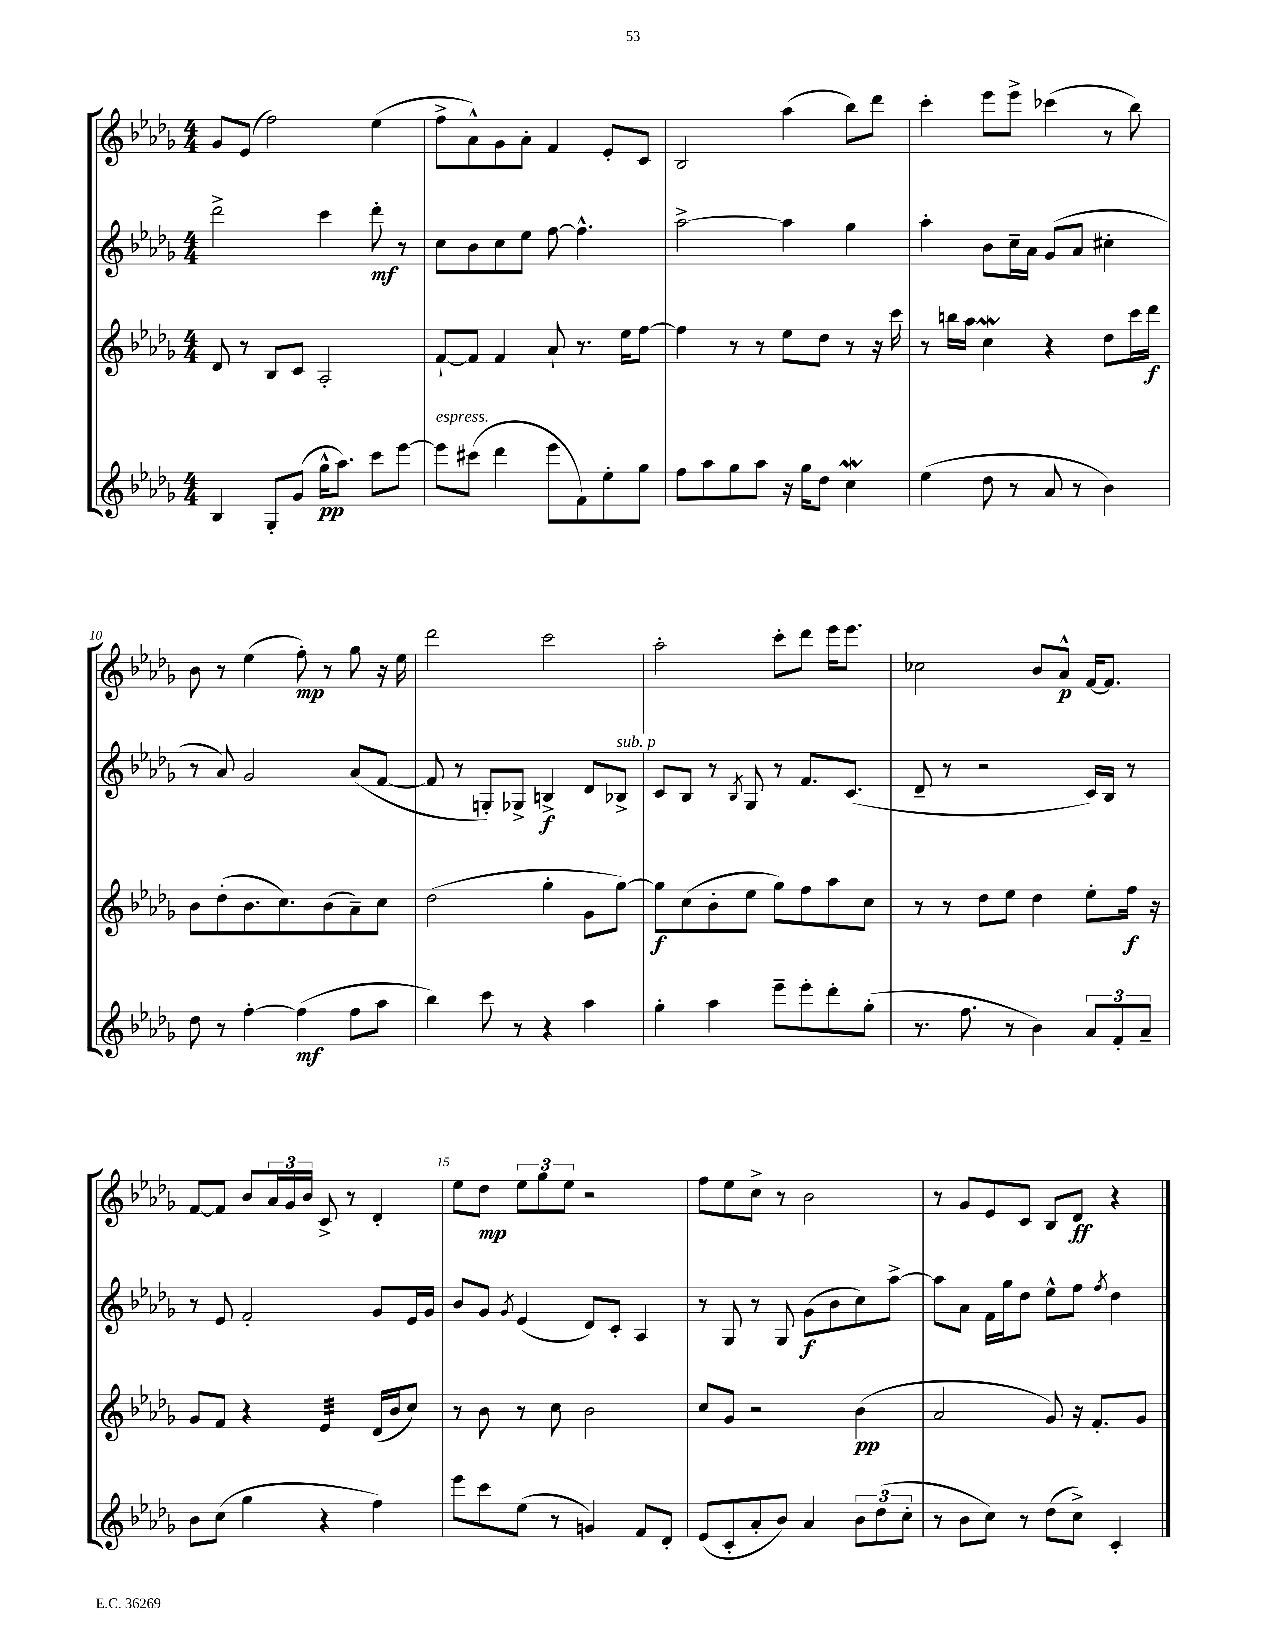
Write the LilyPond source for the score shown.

<<
\new StaffGroup <<
\new Staff = "s0" {
    \clef treble \key des \major \numericTimeSignature \time 4/4
    ges'8 ees'8( f''2) ees''4( |
    f''8-> aes'8-^) ges'8 aes'8-. f'4 ees'8-. c'8 |
    bes2 aes''4( bes''8) des'''8 |
    c'''4-. ees'''8 ees'''8-> ces'''4( r8 bes''8) |
    bes'8 r8 ees''4( f''8-.\mp) r8 ges''8 r16 ees''16 |
    des'''2 c'''2 |
    aes''2-. c'''8-. des'''8 ees'''16 ees'''8. |
    ces''2 bes'8 aes'8-^\p f'16~ f'8. |
    f'8~ f'8 bes'8 \tuplet 3/2 { aes'16 ges'16 bes'16 } c'8-> r8 des'4-. |
    ees''8 des''8\mp \tuplet 3/2 { ees''8 ges''8 ees''8 } r2 |
    f''8 ees''8 c''8-> r8 bes'2 |
    r8 ges'8 ees'8 c'8 bes8 des'8\ff r4 \bar "|." |
}
\new Staff = "s1" {
    \clef treble \key des \major \numericTimeSignature \time 4/4
    des'''2-> c'''4 des'''8-.\mf r8 |
    c''8 bes'8 c''8 ees''8 f''8~ f''4.-^ |
    aes''2~-> aes''4 ges''4 |
    aes''4-. bes'8 c''16-- aes'16 ges'8( aes'8 cis''4-. |
    r8 aes'8) ges'2 aes'8( f'8~ |
    f'8 r8 g8-.) ges8-> b4->\f des'8 bes8->^\markup { \italic "sub. p" } |
    c'8 bes8 r8 \acciaccatura { bes8 } ges8 r8 f'8. c'8.( |
    des'8-- r8 r2 c'16) bes16 r8 |
    r8 ees'8 f'2-. ges'8 ees'16 ges'16 |
    bes'8 ges'8 \acciaccatura { ges'8 } ees'4( des'8) c'8-. aes4 |
    r8 ges8 r8 ges8 ges'8\f( bes'8 c''8) aes''8~-> |
    aes''8 aes'8 f'16 ges''16 des''8 ees''8-^ f''8 \acciaccatura { f''8 } des''4 \bar "|." |
}
\new Staff = "s2" {
    \clef treble \key des \major \numericTimeSignature \time 4/4
    des'8 r8 bes8 c'8 aes2-. |
    f'8~-! f'8 f'4 aes'8-! r8. ees''16 f''8~ |
    f''4 r8 r8 ees''8 des''8 r8 r16 c'''16 |
    r8 b''16 aes''16 c''4\mordent r4 des''8 c'''16 des'''16\f |
    bes'8 des''8-.( bes'8. c''8.) bes'8( aes'8--) c''8 |
    des''2( ges''4-. ges'8 ges''8~) |
    ges''8\f c''8( bes'8-. ees''8 ges''8) f''8 aes''8 c''8 |
    r8 r8 des''8 ees''8 des''4 ees''8-. f''16\f r16 |
    ges'8 f'8 r4 ees'4:32 des'16( bes'16 c''8) |
    r8 bes'8 r8 c''8 bes'2 |
    c''8 ges'8 r2 bes'4\pp( |
    aes'2 ges'8) r16 f'8.-. ges'8 \bar "|." |
}
\new Staff = "s3" {
    \clef treble \key des \major \numericTimeSignature \time 4/4
    bes4 ges8-. ges'8( ges''16-^\pp aes''8.) c'''8 ees'''8~ |
    ees'''8^\markup { \italic "espress." } cis'''8( des'''4 ees'''8 f'8) ees''8-. ges''8 |
    f''8 aes''8 ges''8 aes''8 r16 ges''16 des''8 c''4\mordent |
    ees''4( des''8 r8 aes'8 r8 bes'4) |
    des''8 r8 f''4~-. f''4\mf( f''8 aes''8 |
    bes''4) c'''8 r8 r4 aes''4 |
    ges''4-. aes''4 ees'''8-- ees'''8-. des'''8-. ges''8-.( |
    r8. f''8. r8 bes'4) \tuplet 3/2 { aes'8 f'8-. aes'8-- } |
    bes'8 c''8( ges''4 r4 f''4) |
    ees'''8 c'''8 ees''8( r8 g'4) f'8 des'8-. |
    ees'8( c'8-. aes'8-. bes'8) aes'4 \tuplet 3/2 { bes'8 des''8( c''8-. } |
    r8 bes'8 c''8) r8 des''8( c''8->) c'4-. \bar "|." |
}
>>
>>
\layout { \context { \Score currentBarNumber = #6 \override BarNumber.break-visibility = ##(#f #t #t) barNumberVisibility = #(every-nth-bar-number-visible 5) } }
